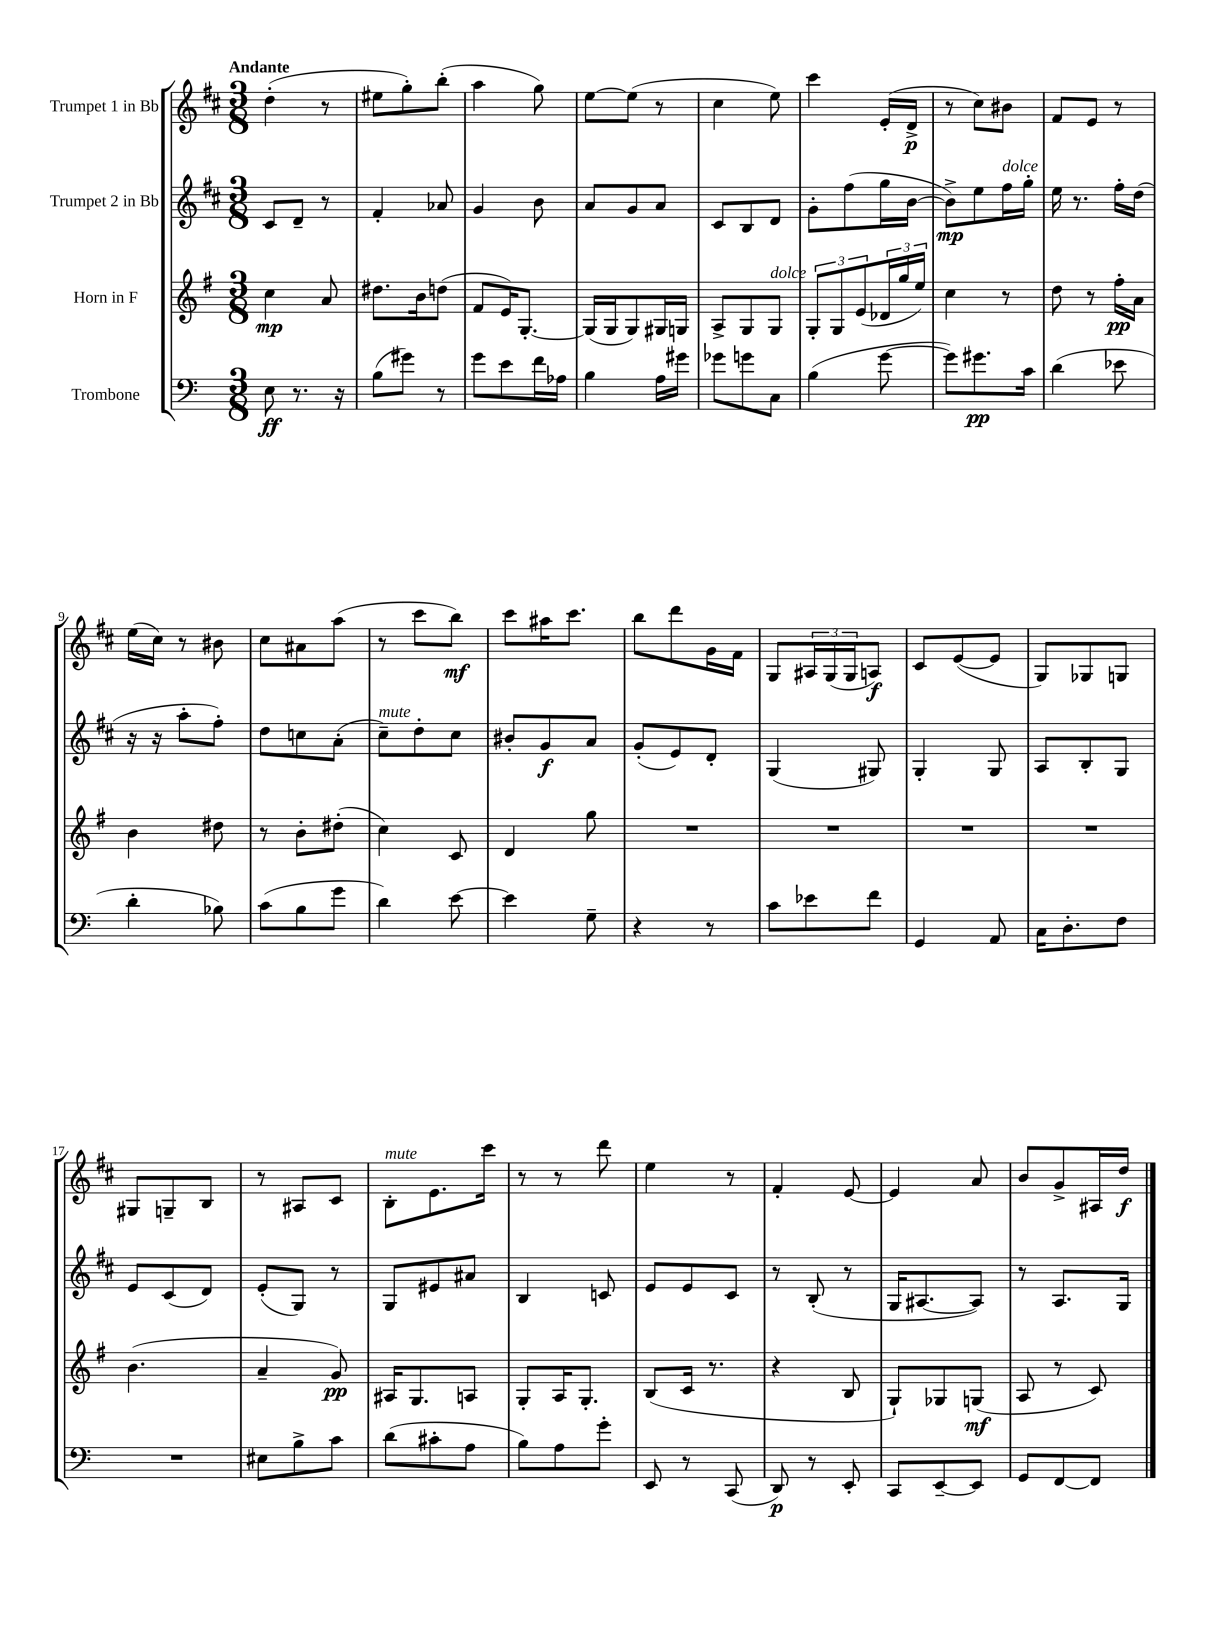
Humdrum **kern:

**kern	**kern	**kern	**kern
*staff4	*staff3	*staff2	*staff1
*clefF4	*clefG2	*clefG2	*clefG2
*k[]	*k[f#]	*k[f#c#]	*k[f#c#]
*M3/8	*M3/8	*M3/8	*M3/8
8E\	4cc\	8c#/L	(4dd'\
8.r	.	8d~/J	.
.	8a/	8r	8r
16r	.	.	.
=	=	=	=
(8B\L	8.dd#\L	4f#'/	8ee#\L
8g#\J)	.	.	8gg'\)
.	16b\k	.	.
8r	(8dd\J	8a-/	(8bb'\J
=	=	=	=
8g\L	8f#/L	4g/	4aa\
8e\	16e/K)	.	.
.	[8.G'/J	.	.
16f\L	.	8b\	8gg\)
16A-\JJ	.	.	.
=	=	=	=
4B\	(16G/]LL	8a/L	[8ee\L
.	16G/J	.	.
.	8G/)	8g/	(8ee\]J
16A\LL	16G#/L	8a/J	8r
16g#\JJ	16G/JJ	.	.
=	=	=	=
8g-\L	8A^/L	8c#/L	4cc#\
8g\	8G/	8B/	.
8C\J	8G/J	8d/J	8ee\)
=	=	=	=
(4B\	12G'/L	8g'\L	4ccc#\
.	12G/	.	.
.	.	(8ff#\	.
.	(12e/	.	.
[8g\	24d-/L	16gg\L	(16e'/LL
.	24gg/	.	.
.	.	[16b\JJ	16d^/JJ
.	24ee/JJ)	.	.
=	=	=	=
8g\]L)	4cc\	8b^\]L)	8r
8.g#\	.	8ee\	8cc#\L)
.	8r	16ff#\L	8b#\J
16c\Jk	.	16gg'\JJ	.
=	=	=	=
(4d\	8dd\	16ee\	8f#/L
.	.	8.r	.
.	8r	.	8e/J
8e-\	16ff#'\LL	16ff#'\LL	8r
.	16a\JJ	(16dd\JJ	.
=	=	=	=
4d'\	4b\	16r	(16ee\LL
.	.	16r	16cc#\JJ)
.	.	8aa'\L	8r
8B-\)	8dd#\	8ff#'\J)	8b#\
=	=	=	=
(8c\L	8r	8dd\L	8cc#\L
8B\	8b'\L	8cc\	8a#\
8g\J	(8dd#'\J	(8a'\J	(8aa\J
=	=	=	=
4d\)	4cc\)	8cc#~\L)	8r
.	.	8dd'\	8ccc#\L
[8e\	8c/	8cc#\J	8bb\J)
=	=	=	=
4e\]	4d/	8b#'/L	8ccc#\L
.	.	8g/	16aa#\K
.	.	.	8.ccc#\J
8G~\	8gg\	8a/J	.
=	=	=	=
4r	4.r	(8g'/L	8bb\L
.	.	8e/)	8ddd\
8r	.	8d'/J	16g\L
.	.	.	16f#\JJ
=	=	=	=
8c\L	4.r	(4G/	8G/L
8e-\	.	.	24A#/L
.	.	.	(24G/
.	.	.	24G/J
8f\J	.	8G#/)	8A/J)
=	=	=	=
4GG/	4.r	4G'/	8c#/L
.	.	.	([8e/
8AA/	.	8G/	8e/]J
=	=	=	=
16C\LK	4.r	8A/L	8G/L)
8.D'\	.	.	.
.	.	8B'/	8G-/
8F\J	.	8G/J	8G/J
=	=	=	=
4.r	(4.b\	8e/L	8G#/L
.	.	(8c#/	8G~/
.	.	8d/J)	8B/J
=	=	=	=
8E#\L	4a~/	(8e'/L	8r
8B^\	.	8G/J)	8A#/L
8c\J	8g/)	8r	8c#/J
=	=	=	=
(8d\L	16A#/LK	8G/L	8B'\L
.	8.G/	.	.
8c#'\	.	8e#/	8.e\
8A\J	8A/J	8a#/J	.
.	.	.	16ccc#\Jk
=	=	=	=
8B\L)	8G'/L	4B/	8r
8A\	16A/K	.	8r
.	8.G'/J	.	.
8g'\J	.	8c/	8ddd\
=	=	=	=
8EE/	(8B/L	8e/L	4ee\
8r	16c/Jk	8e/	.
.	8.r	.	.
(8CC/	.	8c#/J	8r
=	=	=	=
8DD/)	4r	8r	4f#'/
8r	.	(8B'/	.
8EE'/	8B/	8r	[8e/
=	=	=	=
8CC/L	8G`/L)	16G/LK	4e/]
.	.	[8.A#/	.
[8EE~/	8G-/	.	.
8EE/]J	(8G/J	8A#/]J)	8a/
=	=	=	=
8GG/L	8A/	8r	8b/L
[8FF/	8r	8.A/L	8g^/
8FF/]J	8c/)	.	16A#/L
.	.	16G/Jk	16dd/JJ
==	==	==	==
*-	*-	*-	*-
